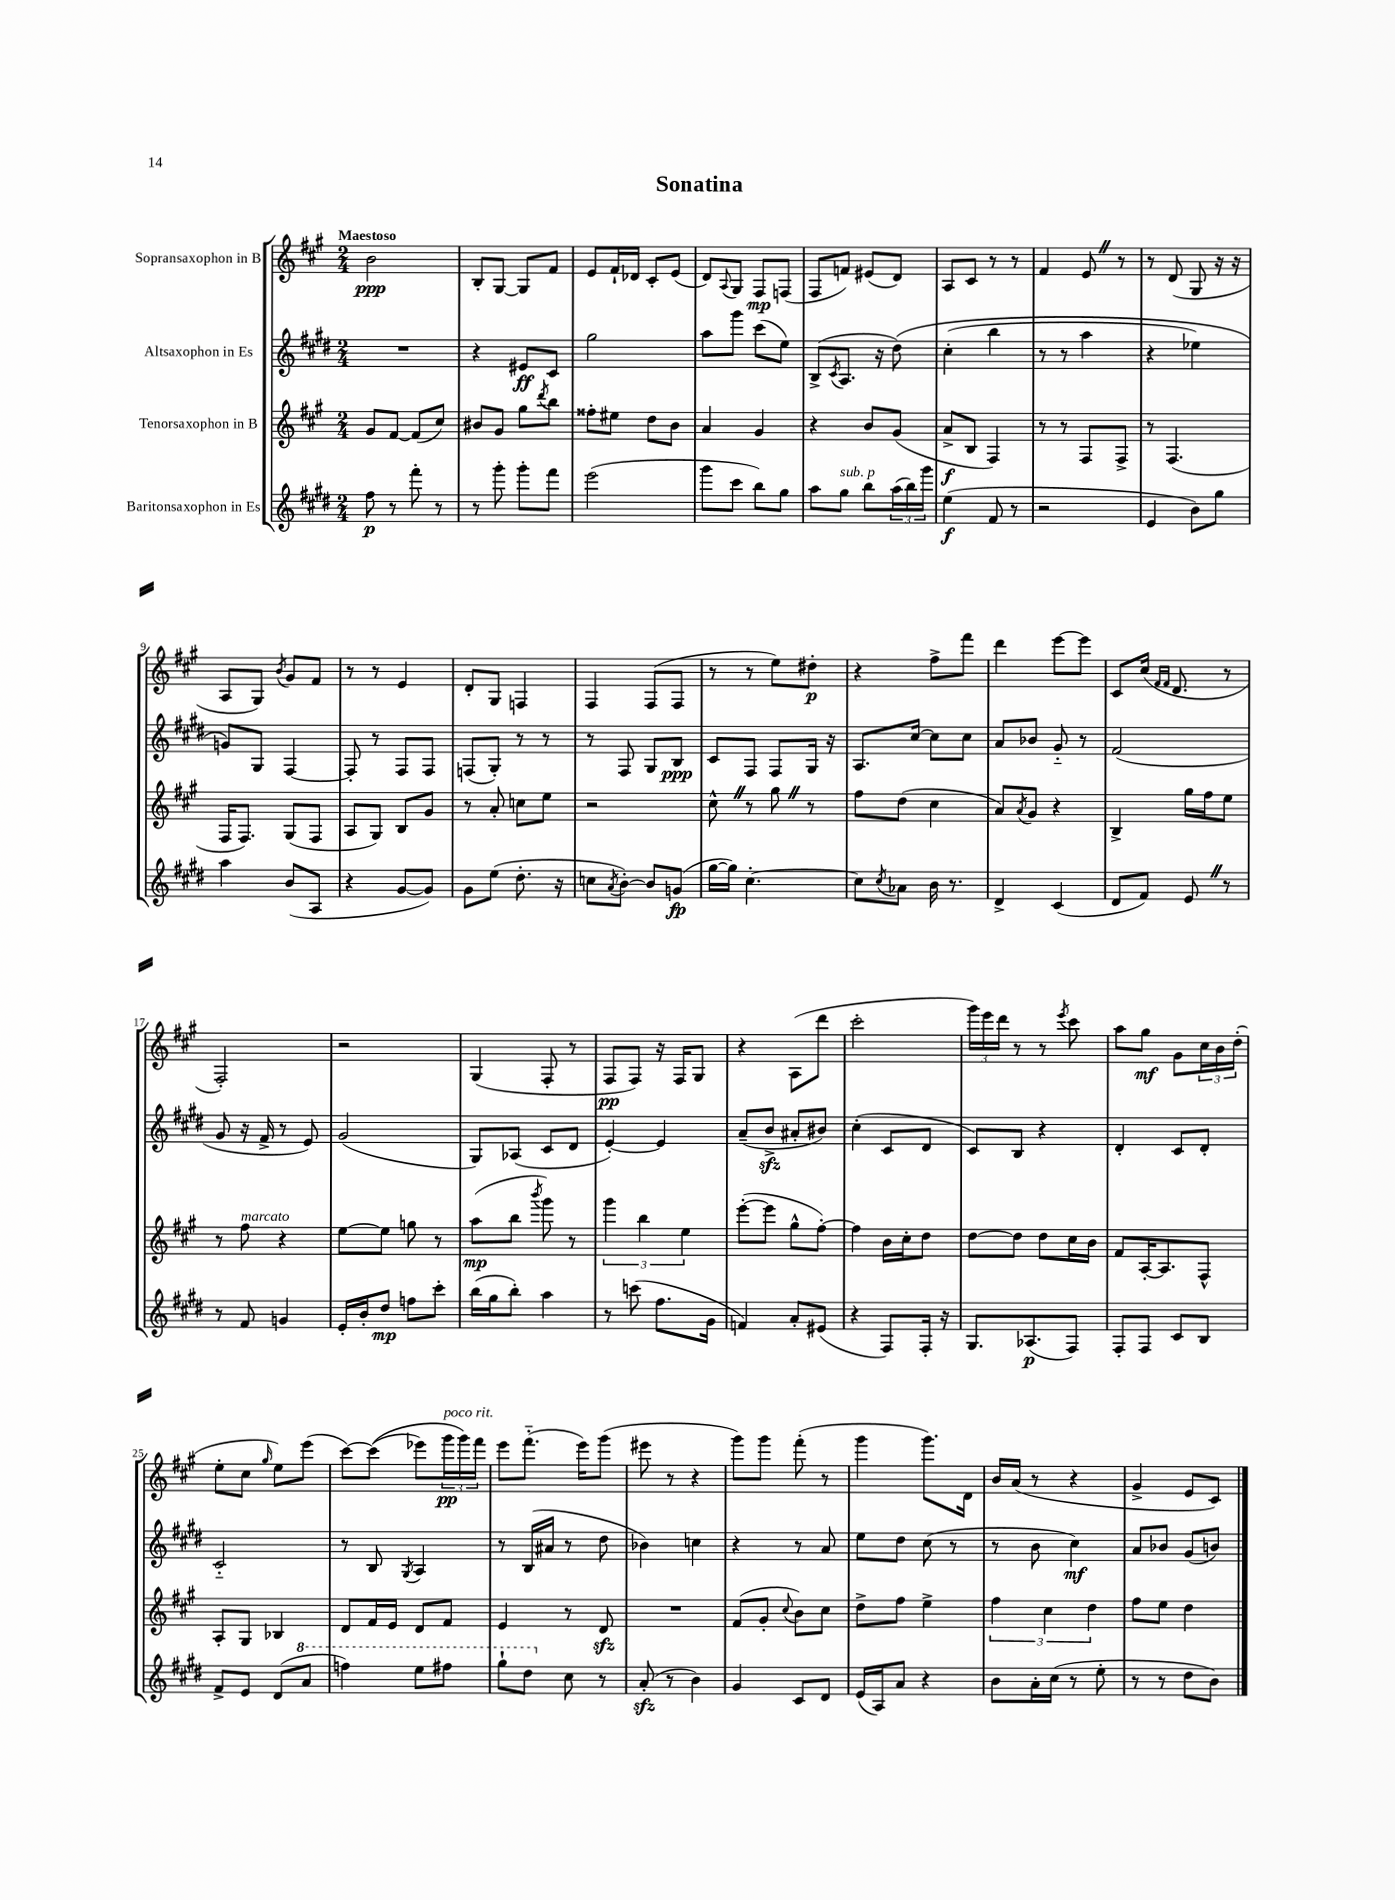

**kern	**dynam	**kern	**dynam	**kern	**dynam	**kern	**dynam
*part4	*part4	*part3	*part3	*part2	*part2	*part1	*part1
*staff4	*staff4	*staff3	*staff3	*staff2	*staff2	*staff1	*staff1
*I"Baritonsaxophon in Es	*	*I"Tenorsaxophon in B	*	*I"Altsaxophon in Es	*	*I"Sopransaxophon in B	*
*clefG2	*	*clefG2	*	*clefG2	*	*clefG2	*
*k[f#c#g#d#]	*	*k[f#c#g#]	*	*k[f#c#g#d#]	*	*k[f#c#g#]	*
*M2/4	*	*M2/4	*	*M2/4	*	*M2/4	*
=1	=1	=1	=1	=1	=1	=1	=1
!	!	!	!	!	!	!LO:TX:a:B:t=Maestoso	!
8ff#\	p	8g#/L	.	2r	.	2b\	ppp
8r	.	[8f#/J	.	.	.	.	.
8fff#'\	.	(8f#/L]	.	.	.	.	.
8r	.	8cc#/J)	.	.	.	.	.
=2	=2	=2	=2	=2	=2	=2	=2
8r	.	8b#X/L	.	4r	.	8B'/L	.
8ggg#'\	.	8g#/J	.	.	.	[8G#/J	.
8ggg#'\L	.	8gg#\L	.	8e#X/L	ff	8G#/L]	.
.	.	8qddd/	.	.	.	.	.
8fff#\J	.	8bb\J	.	8c#/J	.	8f#/J	.
=3	=3	=3	=3	=3	=3	=3	=3
(2eee\	.	8ff##X'\L	.	2gg#\	.	8e/L	.
.	.	8ee#X\J	.	.	.	16f#`/L	.
.	.	.	.	.	.	16d-X/JJ	.
.	.	8dd\L	.	.	.	8c#'/L	.
.	.	8b\J	.	.	.	(8e/J	.
=4	=4	=4	=4	=4	=4	=4	=4
8ggg#\L	.	4a/	.	8aa\L	.	8d/L)	.
.	.	.	.	.	.	8qqA/	.
8ccc#\J	.	.	.	8ggg#\J	.	8G#/J	.
8bb\L)	.	4g#/	.	(8ccc#\L	.	8F#/L	mp
8gg#\J	.	.	.	8ee\J)	.	(8Fn/J	.
=5	=5	=5	=5	=5	=5	=5	=5
8aa\L	.	4r	.	(8B^/L	.	8F#/L	.
.	.	.	.	8qc#/	.	.	.
!LO:TX:a:i:t=sub. p	!	!	!	!	!	!	!
8gg#\J	.	.	.	8.A/J	.	8fn/J)	.
8bb\L	.	8b/L	.	.	.	(8e#X/L	.
.	.	.	.	16r	.	.	.
(24aa\L	.	(8g#/J	.	(8dd#\)	.	8d/J)	.
24bb\)	.	.	.	.	.	.	.
24ggg#\JJ	.	.	.	.	.	.	.
=6	=6	=6	=6	=6	=6	=6	=6
(4ee\	f	8a^/L	f	(4cc#'\	.	8A/L	.
.	.	8B/J	.	.	.	8c#/J	.
8f#/	.	4F#/)	.	4bb\	.	8r	.
8r	.	.	.	.	.	8r	.
=7	=7	=7	=7	=7	=7	=7	=7
2r	.	8r	.	8r	.	4f#/	.
.	.	8r	.	8r	.	.	.
.	.	8F#/L	.	4aa\	.	8eZ/	.
.	.	8F#^/J	.	.	.	8r	.
=8	=8	=8	=8	=8	=8	=8	=8
4e/	.	8r	.	4r	.	8r	.
.	.	(4.F#/	.	.	.	(8d/	.
8b\L)	.	.	.	4ee-X\)	.	8G#/	.
8gg#\J	.	.	.	.	.	16r	.
.	.	.	.	.	.	16r	.
!!LO:LB:g=z
=9	=9	=9	=9	=9	=9	=9	=9
4aa\	.	16F#/KL	.	8gn/L)	.	8A/L	.
.	.	8.F#/J)	.	.	.	.	.
.	.	.	.	8G#/J	.	8G#/J)	.
.	.	.	.	.	.	8qb/	.
(8b/L	.	(8G#/L	.	[4F#/	.	8g#/L	.
8A/J	.	8F#/J	.	.	.	8f#/J	.
=10	=10	=10	=10	=10	=10	=10	=10
4r	.	8A/L	.	8F#'/]	.	8r	.
.	.	8G#/J)	.	8r	.	8r	.
[8g#/L	.	8B/L	.	8F#/L	.	4e/	.
8g#/J])	.	8g#/J	.	8F#/J	.	.	.
=11	=11	=11	=11	=11	=11	=11	=11
8g#\L	.	8r	.	(8Fn/L	.	8d'/L	.
(8ee\J	.	8a'/	.	8G#'/J)	.	8G#/J	.
8.dd#'\	.	8ccn\L	.	8r	.	4Fn/	.
.	.	8ee\J	.	8r	.	.	.
16r	.	.	.	.	.	.	.
=12	=12	=12	=12	=12	=12	=12	=12
8ccn\L	.	2r	.	8r	.	4F#/	.
8qa/	.	.	.	.	.	.	.
[8b'\J)	.	.	.	8F#/	.	.	.
8b/L]	.	.	.	8G#/L	.	(8F#/L	.
(8gn/J	fp	.	.	8B/J	ppp	8F#/J	.
=13	=13	=13	=13	=13	=13	=13	=13
[16gg#\LL	.	8cc#^^Z\	.	8c#/L	.	8r	.
16gg#\JJ])	.	.	.	.	.	.	.
[4.cc#'\	.	8r	.	8F#/J	.	8r	.
.	.	8gg#Z\	.	8F#/L	.	8ee\L)	.
.	.	8r	.	16G#/Jk	.	8dd#X'\J	p
.	.	.	.	16r	.	.	.
=14	=14	=14	=14	=14	=14	=14	=14
8cc#\L]	.	8ff#\L	.	8.A/L	.	4r	.
8qcc#/	.	.	.	.	.	.	.
8a-X\J	.	(8dd\J	.	.	.	.	.
.	.	.	.	[16cc#/Jk	.	.	.
16b\	.	4cc#\	.	8cc#\L]	.	8ff#^\L	.
8.r	.	.	.	.	.	.	.
.	.	.	.	8cc#\J	.	8fff#\J	.
=15	=15	=15	=15	=15	=15	=15	=15
4d#^/	.	8a/L)	.	8a/L	.	4ddd\	.
.	.	8qa/	.	.	.	.	.
.	.	8g#/J	.	8b-X/J	.	.	.
(4c#/	.	4r	.	8g#/	.	[8eee\L	.
.	.	.	.	8r	.	8eee\J]	.
=16	=16	=16	=16	=16	=16	=16	=16
8d#/L	.	4B^/	.	(2f#/	.	8c#/L	.
8f#/J)	.	.	.	.	.	(16cc#/Jk	.
.	.	.	.	.	.	16qqf#/LL	.
.	.	.	.	.	.	16qqf#/JJ	.
.	.	.	.	.	.	8.d/	.
8eZ/	.	16gg#\LL	.	.	.	.	.
.	.	16ff#\J	.	.	.	.	.
8r	.	8ee\J	.	.	.	8r	.
!!LO:LB:g=z
=17	=17	=17	=17	=17	=17	=17	=17
8r	.	8r	.	8g#/	.	2F#'/)	.
!	!	!LO:TX:a:i:t=marcato	!	!	!	!	!
8f#/	.	8ff#\	.	16r	.	.	.
.	.	.	.	16f#^/	.	.	.
4gn/	.	4r	.	8r	.	.	.
.	.	.	.	8e/)	.	.	.
=18	=18	=18	=18	=18	=18	=18	=18
16e'/LL	.	[8ee\L	.	(2g#/	.	2r	.
16b'/J	.	.	.	.	.	.	.
8dd#/J	mp	8ee\J]	.	.	.	.	.
8ffn\L	.	8ggn\	.	.	.	.	.
8ccc#'\J	.	8r	.	.	.	.	.
=19	=19	=19	=19	=19	=19	=19	=19
(16bb\LL	.	(8aa\L	mp	8G#/L)	.	(4G#/	.
16gg#\J	.	.	.	.	.	.	.
8bb'\J)	.	8bb\J	.	(8A-X/J	.	.	.
.	.	8qbbb/	.	.	.	.	.
4aa\	.	8ggg#\)	.	8c#/L	.	8F#'/	.
.	.	8r	.	8d#/J	.	8r	.
=20	=20	=20	=20	=20	=20	=20	=20
8r	.	6ggg#\	.	[4e'/)	.	8F#/L	pp
(8cccn\	.	.	.	.	.	8F#/J)	.
.	.	6bb\	.	.	.	.	.
8.ff#\L	.	.	.	4e/]	.	16r	.
.	.	.	.	.	.	16F#/KL	.
.	.	6ee\	.	.	.	.	.
.	.	.	.	.	.	8G#/J	.
16g#\Jk	.	.	.	.	.	.	.
=21	=21	=21	=21	=21	=21	=21	=21
4fn/)	.	([8eee'\L	.	(8a~/L	.	4r	.
.	.	8eee\J]	.	8bzz^/J	.	.	.
8a'/L	.	8gg#^^\L	.	8a#X'/L	.	(8A\L	.
(8e#X/J	.	[8ff#'\J)	.	8b#X/J)	.	8ddd\J	.
=22	=22	=22	=22	=22	=22	=22	=22
4r	.	4ff#\]	.	(4cc#'\	.	2ccc#'\	.
8F#/L)	.	16b\LL	.	8c#/L	.	.	.
.	.	16cc#'\J	.	.	.	.	.
16F#'/Jk	.	8dd\J	.	8d#/J	.	.	.
16r	.	.	.	.	.	.	.
=23	=23	=23	=23	=23	=23	=23	=23
8.G#/L	.	[8dd\L	.	8c#/L)	.	24ggg#\LL)	.
.	.	.	.	.	.	24eee\	.
.	.	.	.	.	.	24ddd\JJ	.
.	.	8dd\J]	.	8B/J	.	8r	.
(8.A-X/	p	.	.	.	.	.	.
.	.	8dd\L	.	4r	.	8r	.
.	.	.	.	.	.	8qeee/	.
8F#/J)	.	16cc#\L	.	.	.	8ccc#\	.
.	.	16b\JJ	.	.	.	.	.
=24	=24	=24	=24	=24	=24	=24	=24
8F#'/L	.	8f#/L	.	4d#'/	.	8aa\L	.
8F#/J	.	[16A'/K	.	.	.	8gg#\J	mf
.	.	8.A/]	.	.	.	.	.
8c#/L	.	.	.	8c#/L	.	8g#\L	.
8B/J	.	8F#^^/J	.	8d#'/J	.	24cc#\L	.
.	.	.	.	.	.	24b\	.
.	.	.	.	.	.	(24dd'\JJ	.
!!LO:LB:g=z
=25	=25	=25	=25	=25	=25	=25	=25
8f#^/L	.	8A'/L	.	2c#/	.	8ee'\L	.
8e/J	.	8G#/J	.	.	.	8cc#\J	.
.	.	.	.	.	.	16qqgg#/	.
(8d#/L	.	4B-X/	.	.	.	8ee\L)	.
*8va	*	*	*	*	*	*	*
8aa/J	.	.	.	.	.	(8eee\J	.
=26	=26	=26	=26	=26	=26	=26	=26
4fffn\)	.	8d/L	.	8r	.	[8ccc#\L)	.
.	.	16f#/L	.	8B/	.	((8ccc#\J]	.
.	.	16e/JJ	.	.	.	.	.
.	.	.	.	8qG#/	.	.	.
8eee\L	.	8d/L	.	4A/	.	8eee-X\L)	.
!	!	!	!	!	!	!LO:TX:a:i:t=poco rit.	!
8fff#X\J	.	8f#/J	.	.	.	24ggg#\L	pp
.	.	.	.	.	.	24ggg#\)	.
.	.	.	.	.	.	24fff#\JJ	.
=27	=27	=27	=27	=27	=27	=27	=27
8ggg#`\L	.	4e/	.	8r	.	8eee\L	.
8ddd#\J	.	.	.	(16B/LL	.	(8.fff#\J	.
.	.	.	.	16a#X/JJ	.	.	.
*X8va	*	*	*	*	*	*	*
8cc#\	.	8r	.	8r	.	.	.
.	.	.	.	.	.	16eee\KL)	.
8r	.	8dzz/	.	8dd#\	.	(8ggg#\J	.
=28	=28	=28	=28	=28	=28	=28	=28
(8azz'/	.	2r	.	4b-X\)	.	8eee#X\	.
8r	.	.	.	.	.	8r	.
4b\)	.	.	.	4ccn\	.	4r	.
=29	=29	=29	=29	=29	=29	=29	=29
4g#/	.	(8f#/L	.	4r	.	8ggg#\L)	.
.	.	8g#'/J	.	.	.	8ggg#\J	.
.	.	8qqcc#/	.	.	.	.	.
8c#/L	.	8b\L)	.	8r	.	(8fff#'\	.
8d#/J	.	8cc#\J	.	8a/	.	8r	.
=30	=30	=30	=30	=30	=30	=30	=30
(16e/LL	.	8dd^\L	.	8ee\L	.	4ggg#\	.
16A/J)	.	.	.	.	.	.	.
8a/J	.	8ff#\J	.	8dd#\J	.	.	.
4r	.	4ee^\	.	(8cc#\	.	8.ggg#\L)	.
.	.	.	.	8r	.	.	.
.	.	.	.	.	.	16d\Jk	.
=31	=31	=31	=31	=31	=31	=31	=31
8b\L	.	6ff#\	.	8r	.	16b/LL	.
.	.	.	.	.	.	(16a/JJ	.
16a'\L	.	.	.	8b\	.	8r	.
.	.	6cc#\	.	.	.	.	.
(16cc#\JJ	.	.	.	.	.	.	.
8r	.	.	.	4cc#\)	mf	4r	.
.	.	6dd\	.	.	.	.	.
8ee'\	.	.	.	.	.	.	.
=32	=32	=32	=32	=32	=32	=32	=32
8r	.	8ff#\L	.	8a/L	.	4g#^/	.
8r	.	8ee\J	.	8b-X/J	.	.	.
8dd#\L	.	4dd\	.	(8g#/L	.	8e/L	.
8b\J)	.	.	.	8bn/J)	.	8c#/J)	.
==	==	==	==	==	==	==	==
*-	*-	*-	*-	*-	*-	*-	*-
